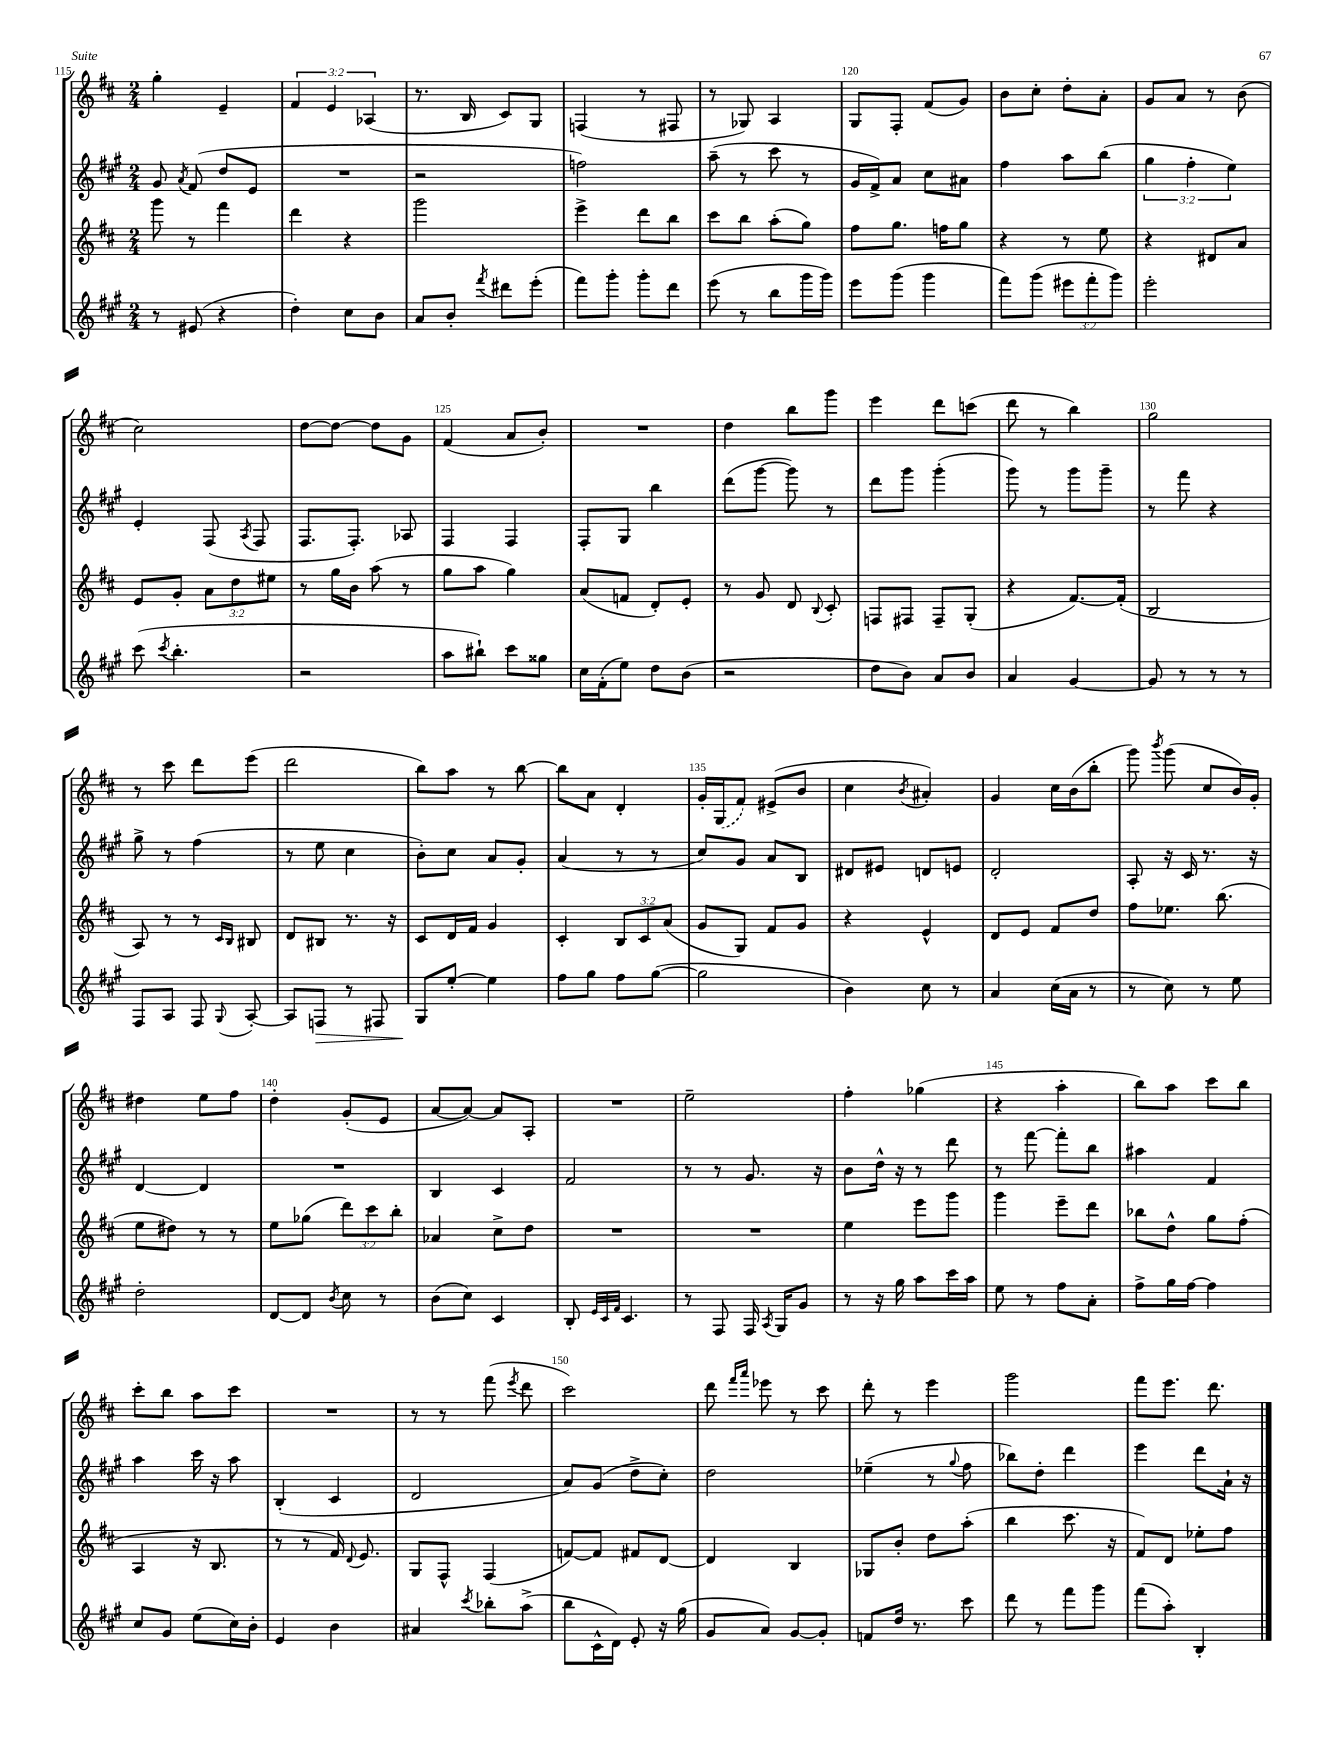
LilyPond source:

<<
\new StaffGroup <<
\new Staff = "s0" {
    \clef treble \key d \major \numericTimeSignature \time 2/4 \override Staff.TupletNumber.text = #tuplet-number::calc-fraction-text
    \autoBeamOff g''4-. e'4-- |
    \tuplet 3/2 { fis'4 e'4 aes4( } |
    r8. b16 cis'8[) g8] |
    f4( r8 fis8 |
    r8 ges8) a4 |
    g8[ fis8]-. fis'8[( g'8]) |
    b'8[ cis''8]-. d''8[-. a'8]-. |
    g'8[ a'8] r8 b'8( |
    cis''2) |
    d''8[~ d''8]~ d''8[ g'8] |
    fis'4( a'8[ b'8]-.) |
    R2 |
    d''4 b''8[ g'''8] |
    e'''4 d'''8[ c'''8]( |
    d'''8 r8 b''4) |
    g''2 |
    r8 cis'''8 d'''8[ e'''8]( |
    d'''2 |
    b''8[) a''8] r8 b''8~ |
    b''8[ a'8] d'4-. |
    g'16[-. \once \slurDashed g16( fis'8]) eis'8[->( b'8] |
    cis''4 \acciaccatura { b'8 } ais'4-.) |
    g'4 cis''16[ b'16( b''8]-. |
    g'''8) \acciaccatura { b'''8 } g'''8( cis''8[ b'16) g'16]-. |
    dis''4 e''8[ fis''8] |
    d''4-. g'8[-.( e'8] |
    a'8[~ a'8]~) a'8[ a8]-. |
    R2 |
    e''2-- |
    fis''4-. ges''4( |
    r4 a''4-. |
    b''8[) a''8] cis'''8[ b''8] |
    cis'''8[-. b''8] a''8[ cis'''8] |
    R2 |
    r8 r8 fis'''8( \acciaccatura { e'''8 } d'''8 |
    cis'''2) |
    d'''8 \grace { fis'''16[ a'''16] } ees'''8 r8 cis'''8 |
    d'''8-. r8 e'''4 |
    g'''2 |
    fis'''8[ e'''8.] d'''8. \bar "|." |
}
\new Staff = "s1" {
    \clef treble \key a \major \numericTimeSignature \time 2/4 \override Staff.TupletNumber.text = #tuplet-number::calc-fraction-text
    \autoBeamOff gis'8 \acciaccatura { a'8 } fis'8( d''8[ e'8] |
    R2 |
    r2 |
    f''2) |
    a''8--( r8 cis'''8 r8 |
    gis'16[ fis'16->) a'8] cis''8[ ais'8] |
    fis''4 a''8[ b''8]( |
    \tuplet 3/2 { gis''4 fis''4-. e''4) } |
    e'4-. fis8( \acciaccatura { a8 } fis8 |
    fis8.[ fis8.]-.) aes8 |
    fis4 fis4 |
    fis8[-. gis8] b''4 |
    d'''8[( gis'''8]~ gis'''8) r8 |
    d'''8[ gis'''8] gis'''4-.( |
    gis'''8) r8 gis'''8[ gis'''8]-- |
    r8 fis'''8 r4 |
    gis''8-> r8 fis''4( |
    r8 e''8 cis''4 |
    b'8[-.) cis''8] a'8[ gis'8]-. |
    a'4( r8 r8 |
    cis''8[) gis'8] a'8[ b8] |
    dis'8[ eis'8] d'8[ e'8] |
    d'2-. |
    a8-. r16 cis'16 r8. r16 |
    d'4~ d'4 |
    R2 |
    b4 cis'4 |
    fis'2 |
    r8 r8 gis'8. r16 |
    b'8[ d''16]-^ r16 r8 d'''8 |
    r8 fis'''8~ fis'''8[-. b''8] |
    ais''4 fis'4 |
    a''4 cis'''16 r16 a''8 |
    b4-.( cis'4 |
    d'2 |
    a'8[) gis'8]( d''8[-> cis''8]-.) |
    d''2 |
    ees''4--( r8 \appoggiatura { gis''8 } fis''8 |
    bes''8[) d''8]-. d'''4 |
    e'''4 d'''8[ a'16]-! r16 \bar "|." |
}
\new Staff = "s2" {
    \clef treble \key d \major \numericTimeSignature \time 2/4 \override Staff.TupletNumber.text = #tuplet-number::calc-fraction-text
    \autoBeamOff g'''8 r8 fis'''4 |
    d'''4 r4 |
    g'''2 |
    e'''4-> d'''8[ b''8] |
    cis'''8[ b''8] a''8[-.( g''8]) |
    fis''8[ g''8.] f''16[ g''8] |
    r4 r8 e''8 |
    r4 dis'8[ a'8] |
    e'8[ g'8]-. \tuplet 3/2 { a'8[ d''8 eis''8] } |
    r8 g''16[ b'16] a''8( r8 |
    g''8[ a''8] g''4) |
    a'8[( f'8] d'8[-.) e'8]-. |
    r8 g'8 d'8 \appoggiatura { b8 } cis'8-. |
    f8[ fis8] fis8[-- g8]-.( |
    r4 fis'8.[~) fis'16]-.( |
    b2 |
    a8) r8 r8 \grace { cis'16[ b16] } bis8 |
    d'8[ bis8] r8. r16 |
    cis'8[ d'16 fis'16] g'4 |
    cis'4-. \tuplet 3/2 { b8[ cis'8 a'8]( } |
    g'8[ g8]) fis'8[ g'8] |
    r4 e'4-^ |
    d'8[ e'8] fis'8[ d''8] |
    fis''8[ ees''8.] b''8.( |
    e''8[ dis''8]) r8 r8 |
    e''8[ ges''8]( \tuplet 3/2 { d'''8[) cis'''8 b''8]-. } |
    aes'4 cis''8[-> d''8] |
    R2 |
    R2 |
    e''4 e'''8[ g'''8] |
    g'''4 e'''8[-- d'''8] |
    bes''8[ d''8]-^ g''8[ fis''8]-.( |
    a4 r16 b8. |
    r8 r8 fis'16) \appoggiatura { d'8 } e'8. |
    g8[ fis8]-^ fis4( |
    f'8[~) f'8] fis'8[ d'8]~ |
    d'4 b4 |
    ges8[ b'8]-. d''8[ a''8]-.( |
    b''4 cis'''8. r16 |
    fis'8[) d'8] ees''8[-. fis''8] \bar "|." |
}
\new Staff = "s3" {
    \clef treble \key a \major \numericTimeSignature \time 2/4 \override Staff.TupletNumber.text = #tuplet-number::calc-fraction-text
    \autoBeamOff r8 eis'8( r4 |
    d''4-.) cis''8[ b'8] |
    a'8[ b'8]-. \acciaccatura { fis'''8 } dis'''8[ e'''8]-.( |
    fis'''8[) gis'''8]-. gis'''8[-. d'''8] |
    e'''8( r8 b''8[ gis'''16 gis'''16]) |
    e'''8[ gis'''8]( gis'''4 |
    fis'''8[) gis'''8]( \tuplet 3/2 { eis'''8[ fis'''8-. gis'''8]) } |
    e'''2-. |
    cis'''8( \acciaccatura { cis'''8 } b''4.-. |
    r2 |
    a''8[ bis''8]-!) cis'''8[ gisis''8] |
    cis''16[ fis'16-.( e''8]) d''8[ b'8]( |
    r2 |
    d''8[ b'8]) a'8[ b'8] |
    a'4 gis'4~ |
    gis'8 r8 r8 r8 |
    fis8[ a8] fis8 \appoggiatura { gis8 } a8~-. |
    a8[ f8]\> r8 fis8 |
    gis8[\! e''8]~-. e''4 |
    fis''8[ gis''8] fis''8[ gis''8]~( |
    gis''2 |
    b'4) cis''8 r8 |
    a'4 cis''16[( a'16] r8 |
    r8 cis''8) r8 e''8 |
    d''2-. |
    d'8[~ d'8] \acciaccatura { b'8 } cis''8 r8 |
    b'8[( cis''8]) cis'4 |
    b8-. \grace { e'32[ cis'32 fis'32] } cis'4. |
    r8 fis8 fis16 \acciaccatura { a8 } gis16[ gis'8] |
    r8 r16 gis''16 a''8[ cis'''16 a''16] |
    e''8 r8 fis''8[ a'8]-. |
    fis''8[-> gis''16 fis''16]~ fis''4 |
    cis''8[ gis'8] e''8[( cis''16) b'16]-. |
    e'4 b'4 |
    ais'4 \acciaccatura { cis'''8 } bes''8[-. a''8]->( |
    b''8[ cis'16-^ d'16]) e'8-. r16 gis''16( |
    gis'8[ a'8]) gis'8[~ gis'8]-. |
    f'8[ d''16] r8. cis'''8 |
    d'''8 r8 fis'''8[ gis'''8] |
    fis'''8[( a''8]-.) b4-. \bar "|." |
}
>>
>>
\layout { \context { \Score currentBarNumber = #115 \override BarNumber.break-visibility = ##(#f #t #t) barNumberVisibility = #(every-nth-bar-number-visible 5) } }
